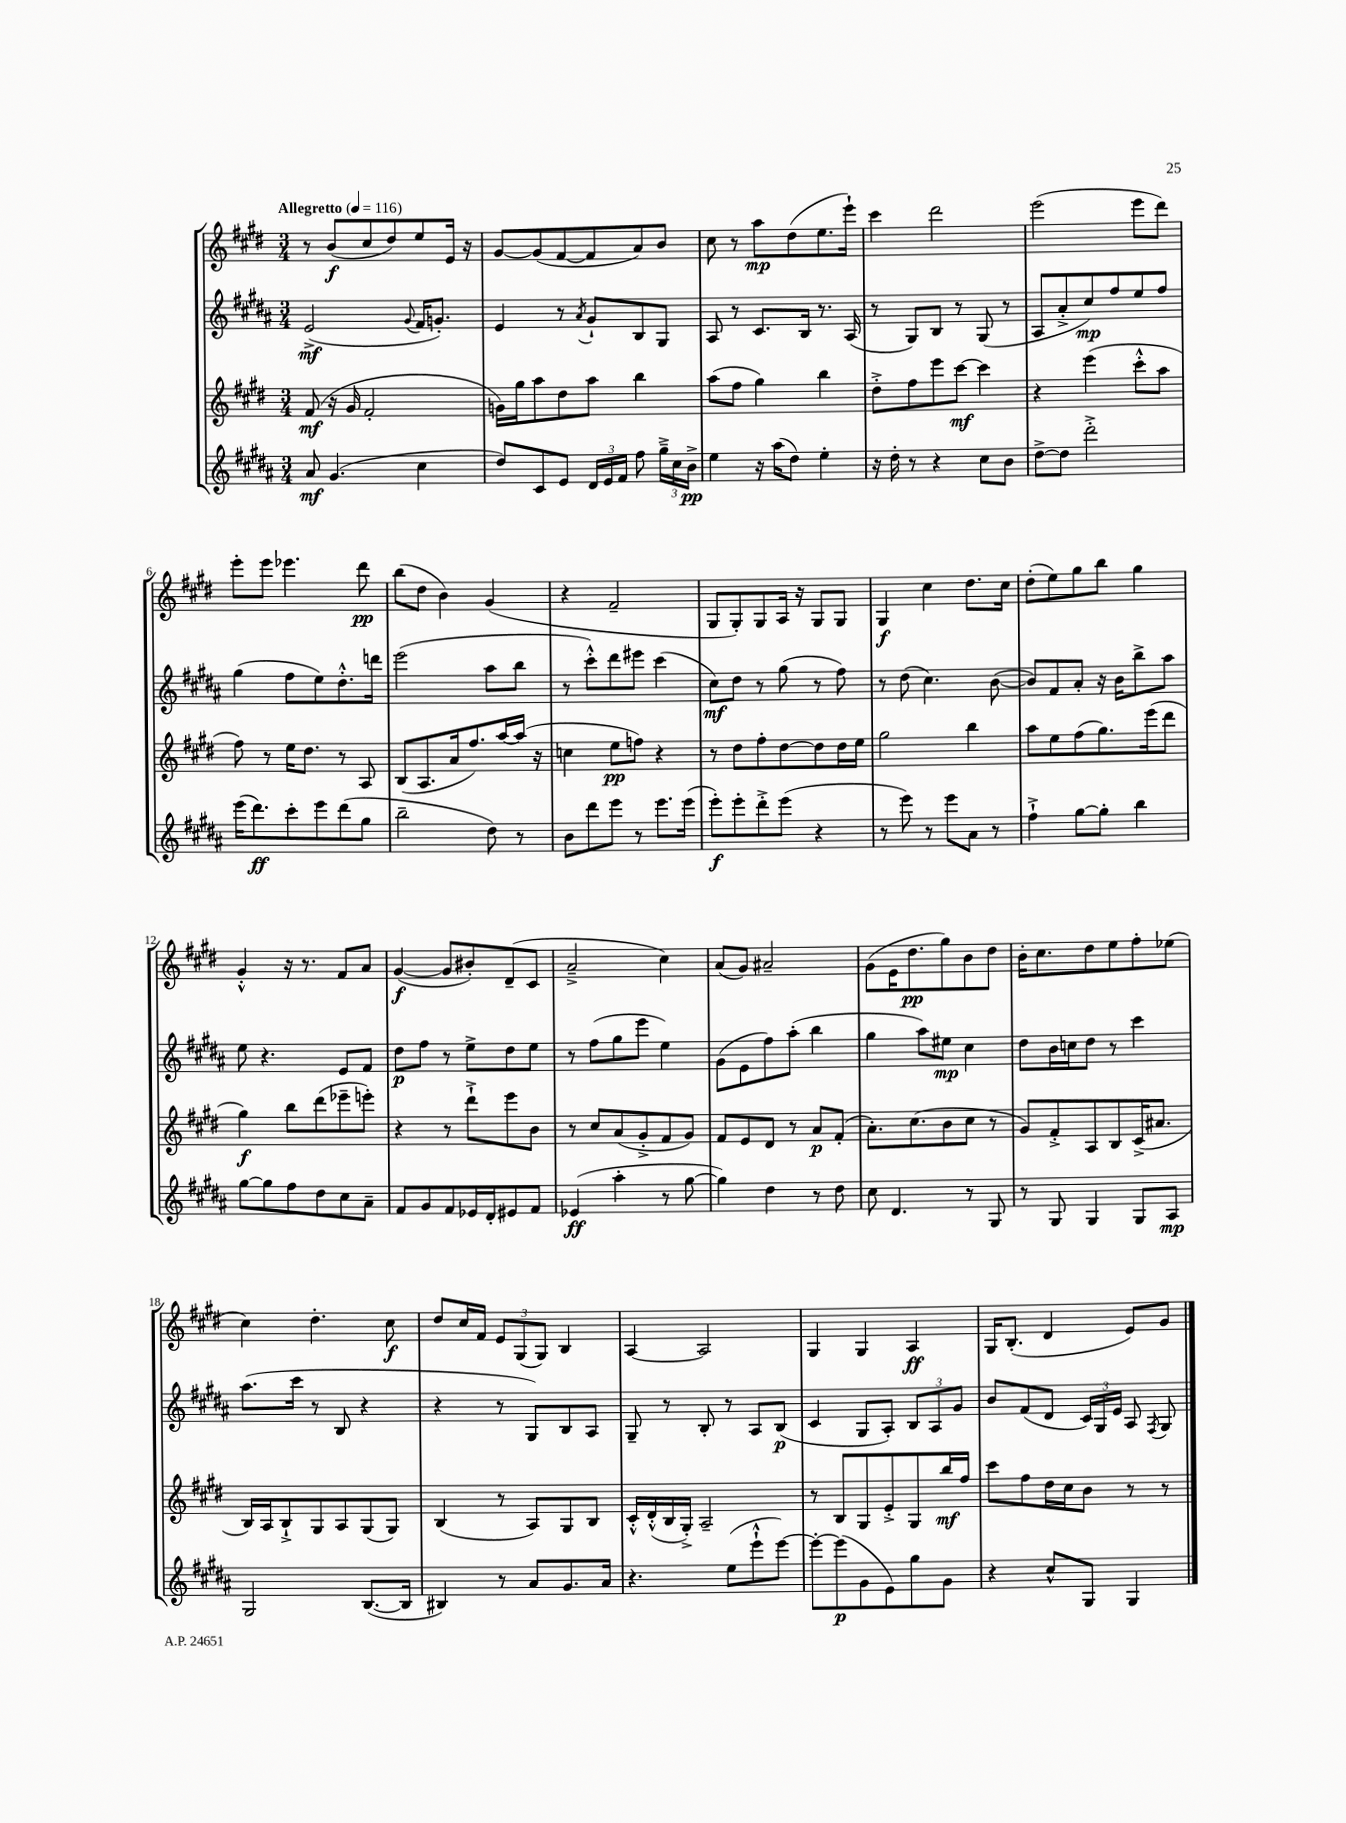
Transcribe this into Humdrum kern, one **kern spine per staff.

**kern	**dynam	**kern	**dynam	**kern	**dynam	**kern	**dynam
*part4	*part4	*part3	*part3	*part2	*part2	*part1	*part1
*staff4	*staff4	*staff3	*staff3	*staff2	*staff2	*staff1	*staff1
*clefG2	*	*clefG2	*	*clefG2	*	*clefG2	*
*k[f#c#g#d#a#]	*	*k[f#c#g#d#]	*	*k[f#c#g#d#a#]	*	*k[f#c#g#d#]	*
*M3/4	*	*M3/4	*	*M3/4	*	*M3/4	*
*MM116	*	*MM116	*	*MM116	*	*MM116	*
=1	=1	=1	=1	=1	=1	=1	=1
!	!	!	!	!	!	!LO:TX:a:B:t=Allegretto	!
8a#/	mf	(8f#/	mf	(2e^/	mf	8r	.
(4.g#/	.	16r	.	.	.	(8b/L	f
.	.	16g#/	.	.	.	.	.
.	.	2f#'/	.	.	.	8cc#/	.
.	.	.	.	.	.	8dd#/)	.
.	.	.	.	8qqg#/	.	.	.
4cc#\	.	.	.	16f#/KL	.	8ee/	.
.	.	.	.	8.gn'/J)	.	.	.
.	.	.	.	.	.	16e/Jk	.
.	.	.	.	.	.	16r	.
=2	=2	=2	=2	=2	=2	=2	=2
8dd#/L)	.	16gn\LL)	.	4e/	.	[8g#/L	.
.	.	16gg#\J	.	.	.	.	.
8c#/	.	8aa\	.	.	.	(8g#/]	.
8e/J	.	8dd#\	.	8r	.	[8f#/	.
.	.	.	.	8qa#/	.	.	.
24d#/LL	.	8aa\J	.	8g#`/L	.	8f#/]	.
24e/	.	.	.	.	.	.	.
24f#/JJ	.	.	.	.	.	.	.
8ff#\	.	4bb\	.	8B/	.	8a/)	.
24gg#~^\LL	.	.	.	8G#/J	.	8b/J	.
24cc#\	.	.	.	.	.	.	.
24b^\JJ	pp	.	.	.	.	.	.
=3	=3	=3	=3	=3	=3	=3	=3
4ee\	.	(8aa\L	.	8A#/	.	8cc#\	.
.	.	8ff#\J	.	8r	.	8r	.
16r	.	4gg#\)	.	8.c#/L	.	8aa\L	mp
(16aa#\KL	.	.	.	.	.	.	.
8dd#\J)	.	.	.	.	.	(8dd#\	.
.	.	.	.	16B/Jk	.	.	.
4ee'\	.	4bb\	.	8.r	.	8.ee\	.
.	.	.	.	(16A#/	.	16eee`\Jk)	.
=4	=4	=4	=4	=4	=4	=4	=4
16r	.	8dd#'^\L	.	8r	.	4ccc#\	.
16dd#'\	.	.	.	.	.	.	.
8r	.	8ff#\	.	8G#/L)	.	.	.
4r	.	8eee\	.	8B/J	.	2ddd#\	.
.	.	[8ccc#\J	mf	8r	.	.	.
8cc#\L	.	4ccc#\]	.	(8G#/	.	.	.
8b\J	.	.	.	8r	.	.	.
=5	=5	=5	=5	=5	=5	=5	=5
[8dd#^\L	.	4r	.	8A#/L	.	(2eee\	.
8dd#\J]	.	.	.	8a#'^/	.	.	.
2ddd#'^\	.	(4eee\	.	8cc#/)	mp	.	.
.	.	.	.	8ff#/	.	.	.
.	.	8ccc#'^^\L	.	8ee/	.	8eee\L	.
.	.	8aa\J	.	8ff#/J	.	8ddd#\J)	.
!!LO:LB:g=z
=6	=6	=6	=6	=6	=6	=6	=6
(16eee\KL	.	8ff#\)	.	(4gg#\	.	8eee'\L	.
8.ddd#\)	ff	.	.	.	.	.	.
.	.	8r	.	.	.	8eee\J	.
8ccc#'\	.	16ee\KL	.	8ff#\L	.	4.eee-X\	.
.	.	8.dd#\J	.	.	.	.	.
8eee\	.	.	.	8ee\)	.	.	.
(8ddd#\	.	8r	.	8.dd#'^^\	.	.	.
8gg#\J	.	8A/	.	.	.	8ddd#\	pp
.	.	.	.	16dddn\Jk	.	.	.
=7	=7	=7	=7	=7	=7	=7	=7
2bb~\	.	(8B/L	.	(2eee\	.	(8bb\L	.
.	.	8.A/	.	.	.	8dd#\J	.
.	.	.	.	.	.	4b\)	.
.	.	16a/k	.	.	.	.	.
.	.	8.ff#/)	.	.	.	.	.
8dd#\)	.	.	.	8aa#\L	.	(4g#/	.
.	.	[16aa/L	.	.	.	.	.
8r	.	(16aa/JJ]	.	8bb\J	.	.	.
.	.	16r	.	.	.	.	.
=8	=8	=8	=8	=8	=8	=8	=8
8b\L	.	4ccn\	.	8r	.	4r	.
8ddd#\	.	.	.	8ccc#'^^\L)	.	.	.
8eee\J	.	8ee\L	pp	8ddd#\	.	2f#~/	.
8r	.	8ffn\J)	.	8eee#X\J	.	.	.
8.eee\L	.	4r	.	(4ccc#\	.	.	.
(16eee\Jk	.	.	.	.	.	.	.
=9	=9	=9	=9	=9	=9	=9	=9
8eee'\L)	f	8r	.	8cc#\L)	mf	8G#/L	.
8eee'\	.	8dd#\L	.	8dd#\J	.	8G#'/)	.
8ddd#'^\	.	8ff#'\	.	8r	.	8G#/	.
(8eee\J	.	[8dd#\	.	(8gg#\	.	16A/Jk	.
.	.	.	.	.	.	16r	.
4r	.	8dd#\]	.	8r	.	8G#/L	.
.	.	16dd#\L	.	8ff#\)	.	8G#/J	.
.	.	16ee\JJ	.	.	.	.	.
=10	=10	=10	=10	=10	=10	=10	=10
8r	.	2gg#\	.	8r	.	4G#/	f
8eee\)	.	.	.	(8dd#\	.	.	.
8r	.	.	.	4.cc#\)	.	4cc#\	.
8eee\L	.	.	.	.	.	.	.
8a#\J	.	4bb\	.	.	.	8.dd#\L	.
8r	.	.	.	([8b\	.	.	.
.	.	.	.	.	.	16cc#\Jk	.
=11	=11	=11	=11	=11	=11	=11	=11
4ff#`^\	.	8aa\L	.	8b/L])	.	(8dd#'\L	.
.	.	8ee\	.	8f#/	.	8ee\)	.
[8gg#\L	.	(8ff#\	.	8a#'/J	.	8gg#\	.
8gg#'\J]	.	8.gg#\)	.	16r	.	8bb\J	.
.	.	.	.	16b\KL	.	.	.
4bb\	.	.	.	8bb^\	.	4gg#\	.
.	.	(16eee\k	.	.	.	.	.
.	.	8ddd#\J	.	8aa#\J	.	.	.
!!LO:LB:g=z
=12	=12	=12	=12	=12	=12	=12	=12
[8gg#\L	.	4gg#\)	f	8ee\	.	4g#'^^/	.
8gg#\]	.	.	.	4.r	.	.	.
8ff#\	.	8bb\L	.	.	.	16r	.
.	.	.	.	.	.	8.r	.
8dd#\	.	(8ddd#\	.	.	.	.	.
8cc#\	.	8eee-X~\	.	8e/L	.	8f#/L	.
8a#~\J	.	8eeen'\J)	.	8f#/J	.	8a/J	.
=13	=13	=13	=13	=13	=13	=13	=13
8f#/L	.	4r	.	8dd#\L	p	([4g#/	f
8g#/	.	.	.	8ff#\J	.	.	.
8f#/	.	8r	.	8r	.	8g#/L]	.
16e-X/L	.	8ddd#`^\L	.	8ee^\L	.	8b#X'/)	.
16d#'/J	.	.	.	.	.	.	.
8e#X/	.	8eee\	.	8dd#\	.	(8d#~/	.
8f#/J	.	8b\J	.	8ee\J	.	8c#/J	.
=14	=14	=14	=14	=14	=14	=14	=14
(4e-X/	ff	8r	.	8r	.	2a~^/	.
.	.	8cc#/L	.	(8ff#\L	.	.	.
4aa#'\	.	(8a/	.	8gg#\	.	.	.
.	.	8g#'^/	.	8eee\J	.	.	.
8r	.	8f#/	.	4ee\)	.	4cc#\)	.
[8gg#\	.	8g#/J)	.	.	.	.	.
=15	=15	=15	=15	=15	=15	=15	=15
4gg#\])	.	8f#/L	.	(8g#\L	.	(8a/L	.
.	.	8e/	.	8e\	.	8g#/J)	.
4dd#\	.	8d#/J	.	8ff#\)	.	2a#X~/	.
.	.	8r	.	(8aa#'\J	.	.	.
8r	.	8a/L	p	4bb\	.	.	.
8dd#\	.	(8f#'/J	.	.	.	.	.
=16	=16	=16	=16	=16	=16	=16	=16
8cc#\	.	8.a'\L)	.	4gg#\	.	(8g#\L	.
4.d#/	.	.	.	.	.	16e\K	.
.	.	(8.cc#\	.	.	.	8.dd#\	pp
.	.	.	.	8aa#\L)	.	.	.
.	.	8b\	.	8ee#X\J	mp	8gg#\)	.
8r	.	8cc#\J	.	4cc#\	.	8b\	.
8G#/	.	8r	.	.	.	8dd#\J	.
=17	=17	=17	=17	=17	=17	=17	=17
8r	.	8g#/L)	.	8dd#\L	.	16b'\KL	.
.	.	.	.	.	.	8.cc#\	.
8G#/	.	8f#'^/	.	16b\L	.	.	.
.	.	.	.	16ccn\J	.	.	.
4G#/	.	8A/	.	8dd#\J	.	8dd#\	.
.	.	8B/	.	8r	.	8ee\	.
8G#/L	.	(16c#^/K	.	4ccc#\	.	8ff#'\	.
.	.	8.a#X/J	.	.	.	.	.
8A#/J	mp	.	.	.	.	(8ee-X\J	.
!!LO:LB:g=z
=18	=18	=18	=18	=18	=18	=18	=18
2G#/	.	16B/LL)	.	(8.aa#\L	.	4cc#\)	.
.	.	16A/J	.	.	.	.	.
.	.	8B`^/	.	.	.	.	.
.	.	.	.	16ccc#\Jk	.	.	.
.	.	8G#/	.	8r	.	4.dd#'\	.
.	.	8A/	.	8B/	.	.	.
([8.B/L	.	(8G#/	.	4r	.	.	.
.	.	8G#/J)	.	.	.	8cc#\	f
16B/Jk]	.	.	.	.	.	.	.
=19	=19	=19	=19	=19	=19	=19	=19
4B#X/)	.	(4B/	.	4r	.	8dd#/L	.
.	.	.	.	.	.	16cc#/L	.
.	.	.	.	.	.	16f#/JJ	.
8r	.	8r	.	8r	.	12e/L	.
.	.	.	.	.	.	(12G#/	.
8a#/L	.	8A/L)	.	8G#/L)	.	.	.
.	.	.	.	.	.	12G#/J)	.
8.g#/	.	8G#/	.	8B/	.	4B/	.
.	.	8B/J	.	8A#/J	.	.	.
16a#/Jk	.	.	.	.	.	.	.
=20	=20	=20	=20	=20	=20	=20	=20
4.r	.	16c#'^^/LL	.	8G#~/	.	[4A/	.
.	.	(16d#'^^/	.	.	.	.	.
.	.	16B/	.	8r	.	.	.
.	.	16G#'^/JJ)	.	.	.	.	.
.	.	2A~/	.	8B'/	.	2A/]	.
(8ee\L	.	.	.	8r	.	.	.
8eee`^^\	.	.	.	8A#/L	.	.	.
[8eee\J)	.	.	.	(8B/J	p	.	.
=21	=21	=21	=21	=21	=21	=21	=21
8eee'\L_	.	8r	.	4c#/	.	4G#/	.
(8eee\]	p	8B/L	.	.	.	.	.
8g#\	.	8G#/	.	8G#/L	.	4G#/	.
8e\)	.	8e'^/	.	8A#'/J)	.	.	.
8gg#\	.	8G#/	.	12B/L	.	4A/	ff
.	.	.	.	12A#/	.	.	.
8g#\J	.	16bb/L	mf	.	.	.	.
.	.	.	.	12g#/J	.	.	.
.	.	16ff#/JJ	.	.	.	.	.
=22	=22	=22	=22	=22	=22	=22	=22
4r	.	8ccc#\L	.	8b/L	.	16G#/KL	.
.	.	.	.	.	.	(8.B'/J	.
.	.	8ff#\	.	(8f#/	.	.	.
8cc#^^/L	.	16dd#\L	.	8d#/J	.	4d#/	.
.	.	16cc#\J	.	.	.	.	.
8G#/J	.	8b\J	.	24c#/LL)	.	.	.
.	.	.	.	24G#/	.	.	.
.	.	.	.	24e/JJ	.	.	.
4G#/	.	8r	.	8A#/	.	8e/L)	.
.	.	.	.	8qF#/	.	.	.
.	.	8r	.	8G#/	.	8g#/J	.
==	==	==	==	==	==	==	==
*-	*-	*-	*-	*-	*-	*-	*-
